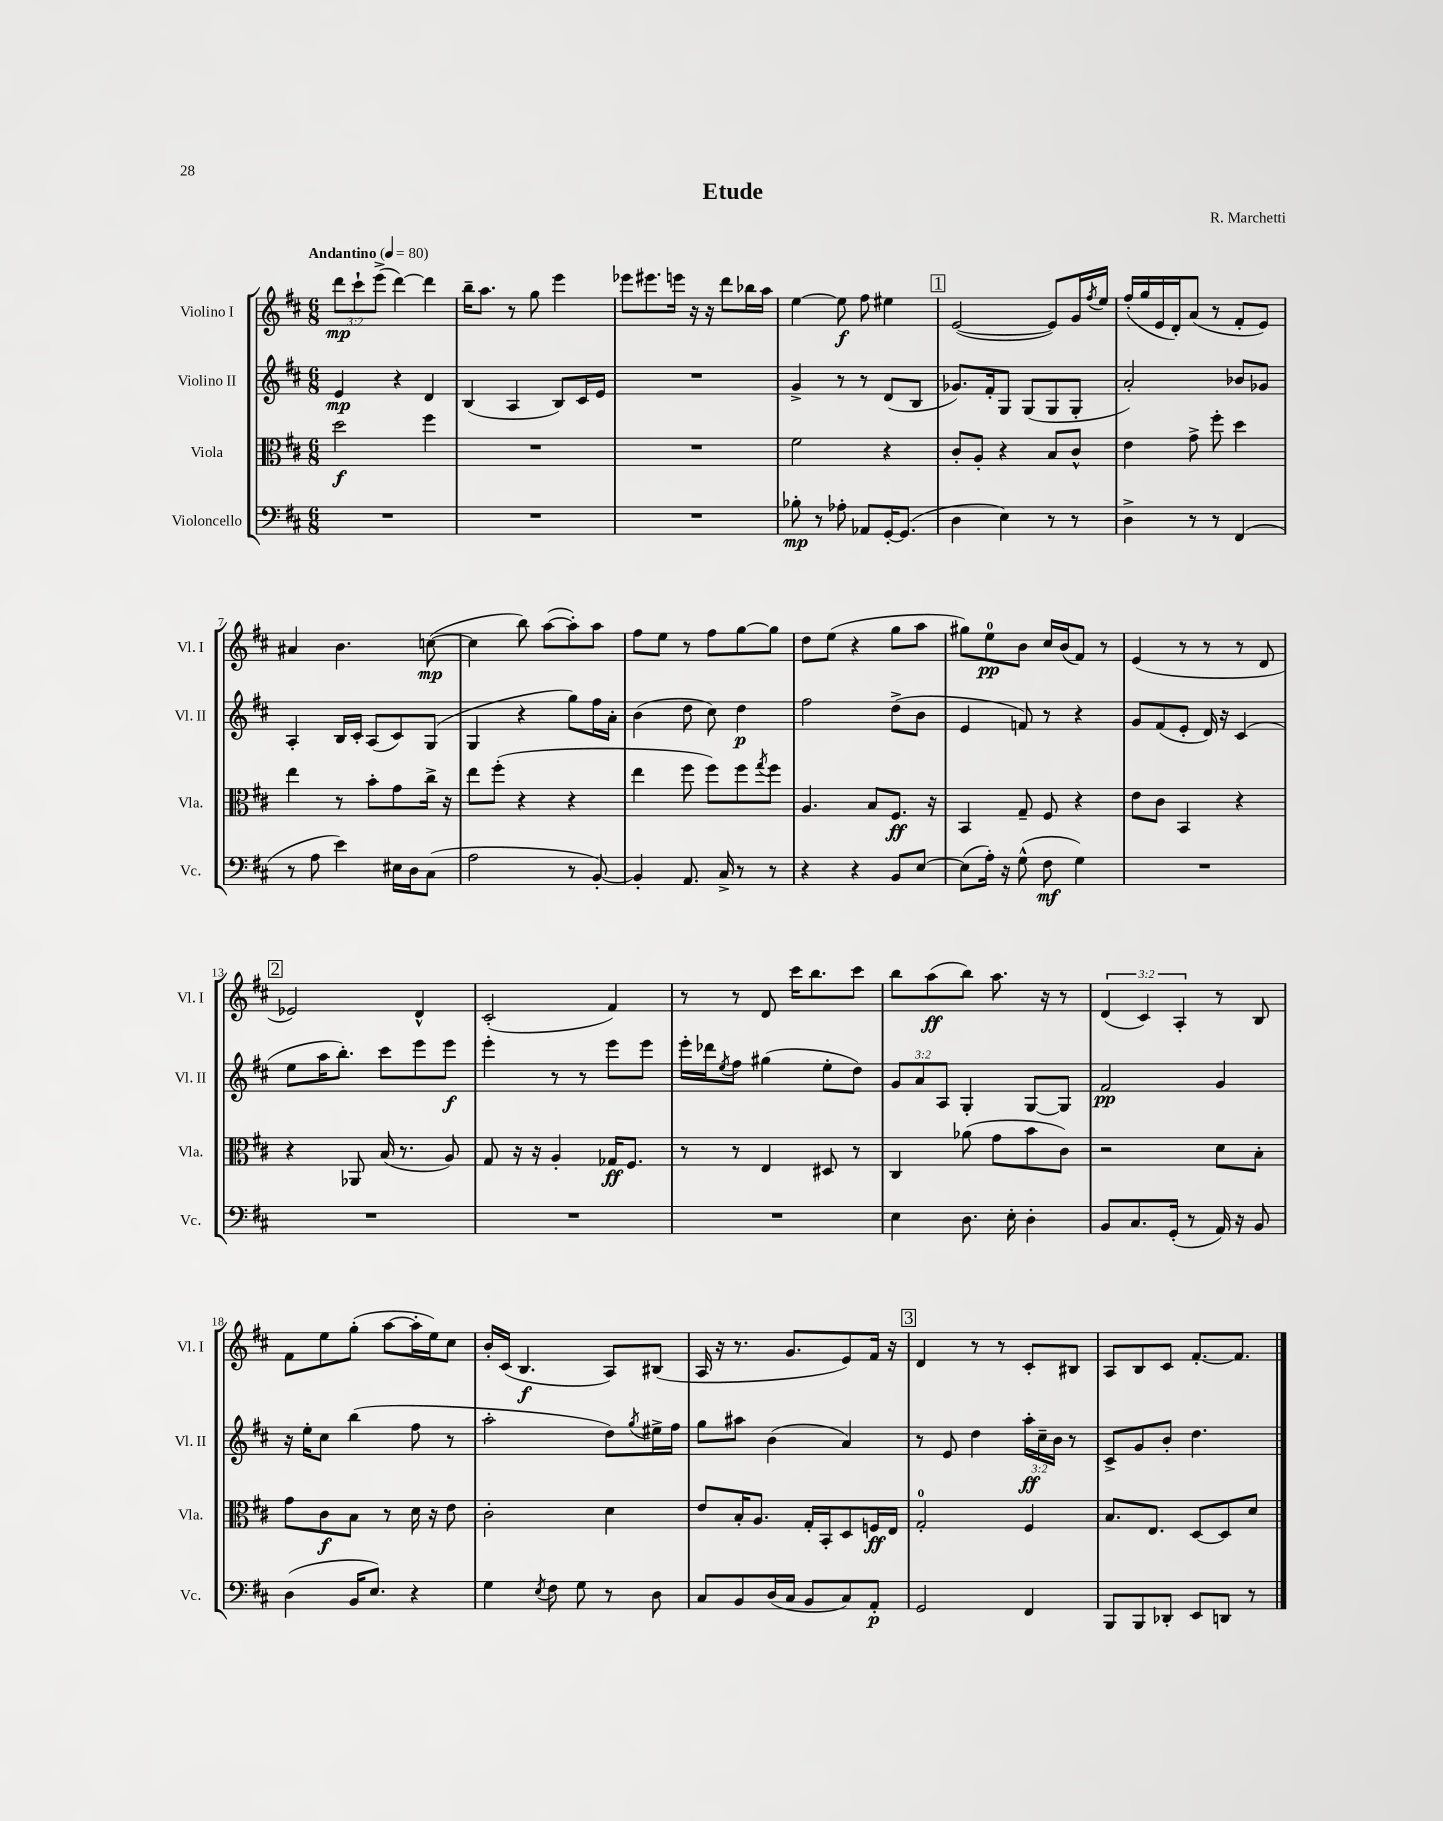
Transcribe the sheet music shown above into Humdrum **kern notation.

**kern	**kern	**kern	**kern
*staff4	*staff3	*staff2	*staff1
*clefF4	*clefC3	*clefG2	*clefG2
*k[f#c#]	*k[f#c#]	*k[f#c#]	*k[f#c#]
*M6/8	*M6/8	*M6/8	*M6/8
*MM80	*MM80	*MM80	*MM80
2.r	2dd	4e	12ddd
.	.	.	12ccc#`
.	.	.	(12eee^
.	.	4r	[4ddd)
.	4ff#	4d	4ddd]
=	=	=	=
2.r	2.r	(4B	16bb~
.	.	.	8.aa
.	.	4A	8r
.	.	.	8gg
.	.	8B)	4eee
.	.	16c#	.
.	.	16e	.
=	=	=	=
2.r	2.r	2.r	8eee-
.	.	.	8.eee#
.	.	.	16eee
.	.	.	16r
.	.	.	16r
.	.	.	8ddd
.	.	.	16bb-
.	.	.	16aa
=	=	=	=
8B-'	2f#	4g^	[4ee
8r	.	.	.
8A-'	.	8r	8ee]
8AA-	.	8r	8ff#
[16GG'	4r	(8d	4ee#
(8.GG]	.	.	.
.	.	8B	.
=	=	=	=
4D	8c#'	8.g-)	([2e
.	8A'	.	.
.	.	16f#'	.
4E)	4r	8G	.
.	.	(8G	.
8r	8B	8G	8e])
8r	8c#^^	8G'	16g
.	.	.	8qff#
.	.	.	16ee
=	=	=	=
4D^	4e	2a')	(16ff#'
.	.	.	16gg
.	.	.	16e
.	.	.	16d')
8r	8g^	.	(8a
8r	8ff#'	.	8r
(4FF#	4dd	8b-	8f#'
.	.	8g-	8e)
=	=	=	=
8r	4ee	4A'	4a#
8A	.	.	.
4e)	8r	16B	4.b
.	.	16c#'	.
.	8b'	(8A	.
16E#	8g	8c#)	.
16D	.	.	.
(8C#	16cc#^	(8G	([8cc
.	16r	.	.
=	=	=	=
2A	8ee	4G	4cc]
.	(8ff#'	.	.
.	4r	4r	8bb)
.	.	.	([8aa
8r	4r	8gg)	8aa'])
[8BB')	.	16ff#	8aa
.	.	16a'	.
=	=	=	=
4BB']	4ee	(4b	8ff#
.	.	.	8ee
8.AA	8ff#	8dd	8r
.	8ff#)	8cc#)	8ff#
16C#^	.	.	.
8r	8ff#	4dd	[8gg
.	8qgg	.	.
8r	8ff#	.	8gg]
=	=	=	=
4r	4.A	2ff#	8dd
.	.	.	(8ee
4r	.	.	4r
.	8B	.	.
8BB	8.F#	(8dd^	8gg
[8E	.	8b	8aa
.	16r	.	.
=	=	=	=
(8E]	4BB	4e	8gg#)
16A')	.	.	8ee
16r	.	.	.
(8G^^	8G~	8f)	8b
8F#	8F#	8r	16cc#
.	.	.	(16b
4G)	4r	4r	8f#)
.	.	.	8r
=	=	=	=
2.r	8e	8g	(4e
.	8c#	(8f#	.
.	4BB	8e'	8r
.	.	16d)	8r
.	.	16r	.
.	4r	(4c#	8r
.	.	.	8d
=	=	=	=
2.r	4r	8ee	2e-)
.	.	16aa	.
.	.	8.bb')	.
.	8AA-	.	.
.	(16B	8ccc#	.
.	8.r	.	.
.	.	8eee	4d^^
.	8A)	8eee	.
=	=	=	=
2.r	8G	4eee'	(2c#'
.	16r	.	.
.	16r	.	.
.	4A'	8r	.
.	.	8r	.
.	16G-	8eee	4f#)
.	8.F#	.	.
.	.	8eee	.
=	=	=	=
2.r	8r	16eee'	8r
.	.	16ddd-	.
.	.	8qee	.
.	8r	8ff#	8r
.	4E	(4gg#	8d
.	.	.	16ccc#
.	.	.	8.bb
.	8D#	8ee'	.
.	8r	8dd)	8ccc#
=	=	=	=
4E	4C#	12g	8bb
.	.	12a	.
.	.	.	(8aa
.	.	12A	.
8.D	(8a-	4G'	8bb)
.	8g	.	8.aa
16E'	.	.	.
4D'	8b	[8G	.
.	.	.	16r
.	8c#)	8G]	8r
=	=	=	=
8BB	2r	2f#	(6d
8.C#	.	.	.
.	.	.	6c#)
(16GG'	.	.	.
.	.	.	6A'
8r	.	.	.
16AA)	8d	4g	8r
16r	.	.	.
8BB	8B'	.	8B
=	=	=	=
(4D	8g	16r	8f#
.	.	16ee'	.
.	8c#	8cc#	8ee
16BB	8B	(4bb	(8gg'
8.E)	.	.	.
.	8r	.	[8aa
4r	16d	8ff#	16aa']
.	16r	.	16ee)
.	8e	8r	8cc#
=	=	=	=
4G	2c#'	2aa'	16b'
.	.	.	(16c#
.	.	.	4.B
8qE	.	.	.
8F#	.	.	.
8G	.	.	.
8r	4d	8dd)	8A)
.	.	8qgg	.
8D	.	16ee#^	(8B#
.	.	16ff#	.
=	=	=	=
8C#	8e	8gg	16A
.	.	.	16r
8BB	16B'	8aa#	8.r
.	8.A	.	.
(16D	.	(4b	.
16C#	.	.	8.g
8BB	16G'	.	.
.	16BB'	.	.
8C#)	8D	4a)	8e)
8AA'	16F	.	16f#
.	16E	.	16r
=	=	=	=
2GG	2G'	8r	4d
.	.	8e	.
.	.	4dd	8r
.	.	.	8r
4FF#	4F#	24aa'	8c#'
.	.	24cc#~	.
.	.	24b	.
.	.	8r	8B#
=	=	=	=
8BBB	8.B	8c#^	8A
8BBB	.	8g	8B
.	8.E	.	.
8DD-'	.	8b'	8c#
8EE	[8D	4.dd	[8.f#'
8DD	8D]	.	.
.	.	.	8.f#]
8r	8d	.	.
==	==	==	==
*-	*-	*-	*-
